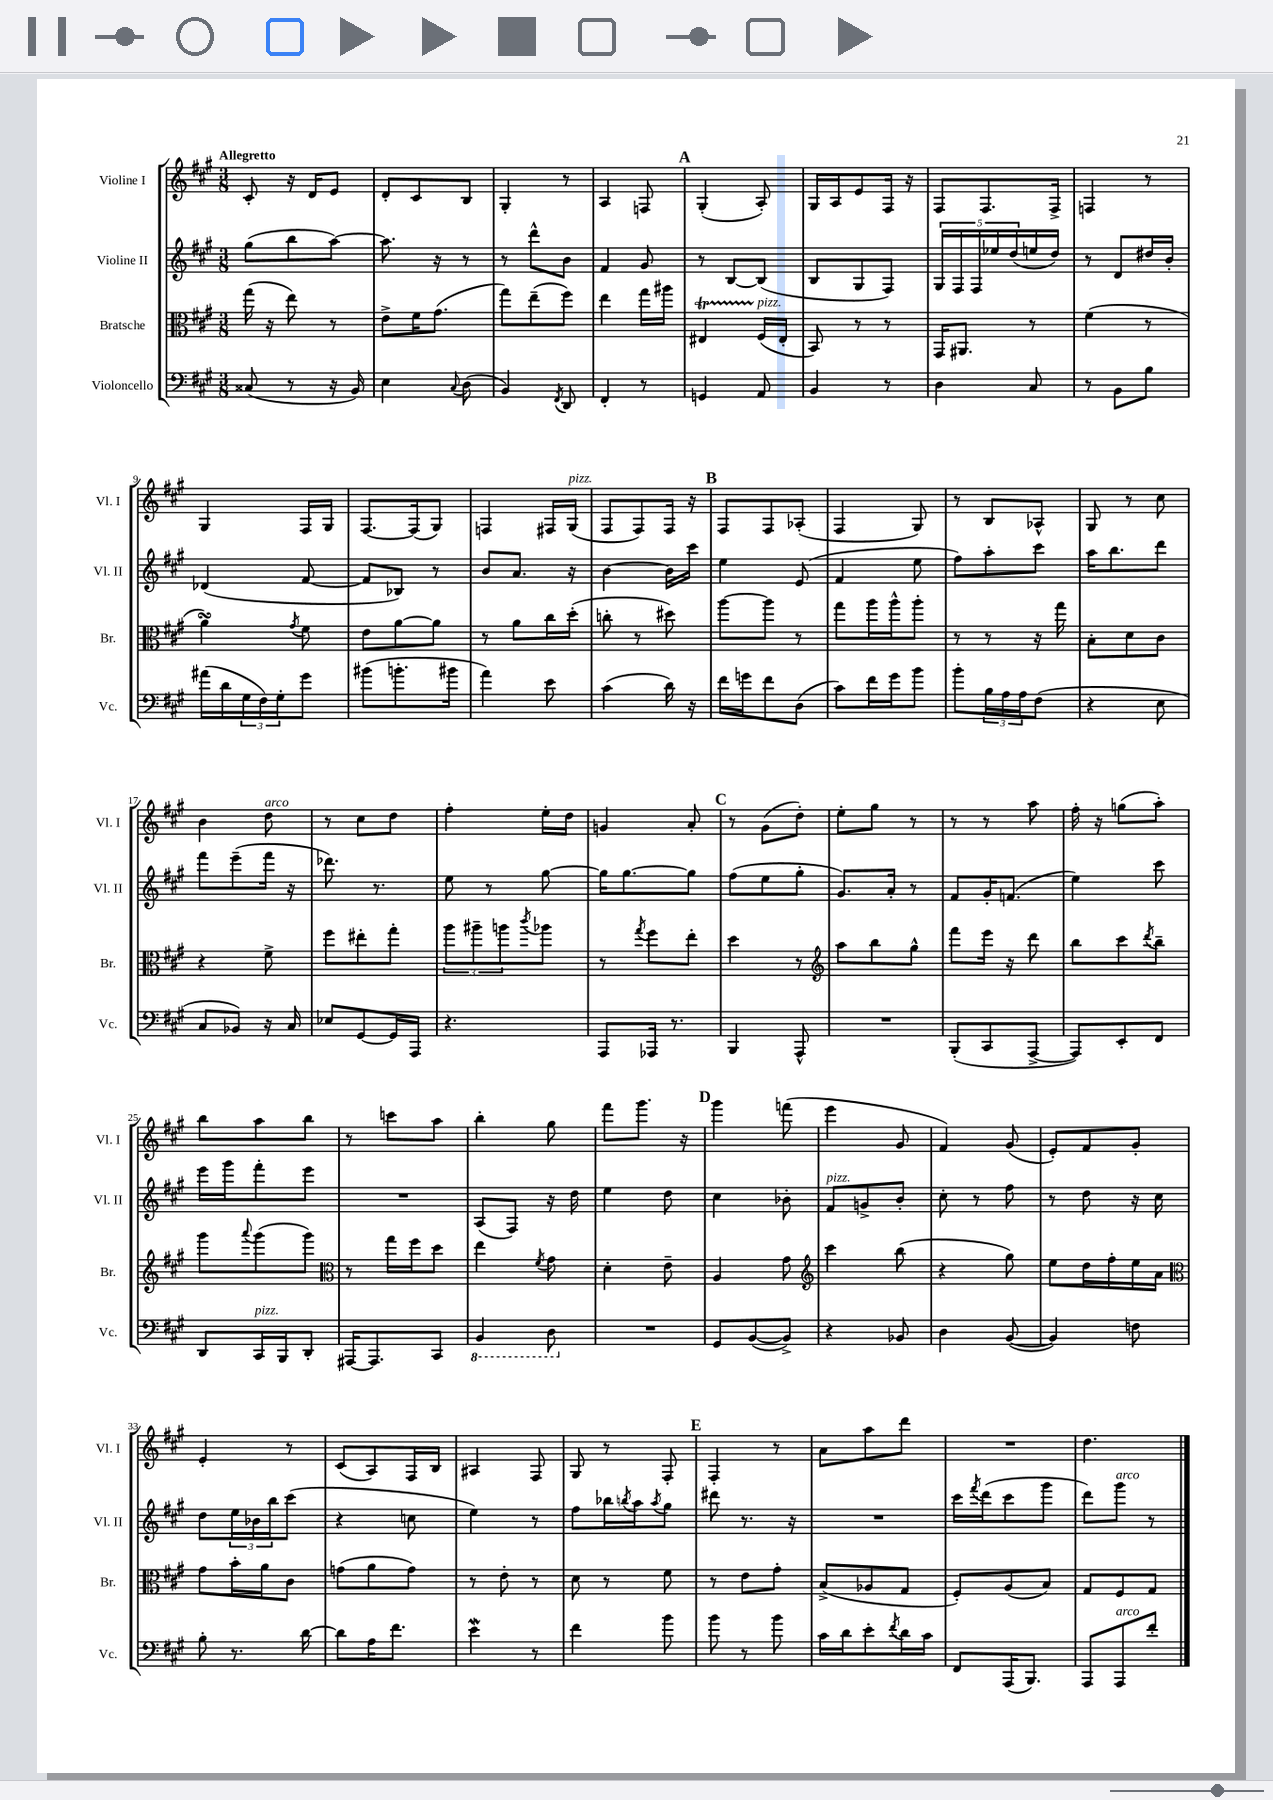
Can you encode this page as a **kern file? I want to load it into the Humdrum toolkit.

**kern	**kern	**kern	**kern
*part4	*part3	*part2	*part1
*staff4	*staff3	*staff2	*staff1
*I"Violoncello	*I"Bratsche	*I"Violine II	*I"Violine I
*I'Vc.	*I'Br.	*I'Vl. II	*I'Vl. I
*clefF4	*clefC3	*clefG2	*clefG2
*k[f#c#g#]	*k[f#c#g#]	*k[f#c#g#]	*k[f#c#g#]
*M3/8	*M3/8	*M3/8	*M3/8
=1	=1	=1	=1
!	!	!	!LO:TX:a:B:t=Allegretto
(8C##X/	(16gg#\	(8gg#\L	8c#'/
.	16r	.	.
8r	8ee\)	8bb\	16r
.	.	.	16d/KL
16r	8r	[8aa\J)	8e/J
16BB/)	.	.	.
=2	=2	=2	=2
4E\	8e^\L	8.aa\]	8d'/L
.	16f#\K	.	8c#/
.	(8.g#\J	16r	.
8qqC#/	.	.	.
(8D\	.	8r	8B/J
=3	=3	=3	=3
4BB/)	8gg#\L)	8r	4G#'/
.	(8ee~\	8ddd^^\L	.
8qFF#/	.	.	.
8DD/	8ff#\J)	8b\J	8r
=4	=4	=4	=4
4FF#'/	4ee\	4f#/	4A/
8r	16gg#\LL	8g#/	8Fn/
.	16aa#X\JJ	.	.
!!LO:REH:place=s1:t=A
=5	=5	=5	=5
4GGn/	4E#Xt/	8r	(4G#'/
.	.	[8B/L	.
!	!LO:TX:a:i:t=pizz.	!	!
8AA/	(16F#/LL	(8B/J]	8A'/)
.	16E#'/JJ	.	.
=6	=6	=6	=6
4BB/	8BB/)	8B/L	16G#/LL
.	.	.	16A/J
.	8r	8G#/	8e/
8r	8r	8F#/J)	16F#/Jk
.	.	.	16r
=7	=7	=7	=7
4D\	16GG#/KL	20G#/LL	8F#/L
.	.	20F#/	.
.	8.AA#X/J	.	.
.	.	20F#/	.
.	.	.	8.F#/
.	.	20ee-X/	.
.	.	(20dd/	.
8C#/	8r	16een/	.
.	.	16dd/JJ)	16F#^/Jk
=8	=8	=8	=8
8r	(4f#\	8r	4Fn/
8BB\L	.	8d/L	.
8B\J	8r	16dd#X/L	8r
.	.	16b'/JJ	.
!!LO:LB:g=z
=9	=9	=9	=9
(16a#X\LL	4asSSs\)	(4d-X/	4G#/
16d\	.	.	.
24G#\	.	.	.
24F#\)	.	.	.
24G#'\J	.	.	.
.	8qg#/	.	.
8g#\J	8f#\	[8f#/	16F#/LL
.	.	.	16G#/JJ
=10	=10	=10	=10
(8b#X\L	8e\L	8f#/L]	[8.F#/L
8.bn'\	[8a\	8B-X/J)	.
.	.	.	(16F#/k]
.	8a\J]	8r	8G#/J)
16b#X\Jk	.	.	.
=11	=11	=11	=11
4a\)	8r	8b/L	4Fn/
.	8a\L	8.a/J	.
8e\	16cc#\L	.	16F#X/LL
!	!	!	!LO:TX:a:i:t=pizz.
.	(16dd'\JJ	16r	(16G#/JJ
=12	=12	=12	=12
(4c#\	8ccn'\	[4b\	8F#/L
.	8r	.	8F#/)
16d\)	8dd#X\)	16b\LL]	16F#/Jk
16r	.	16ccc#\JJ	16r
!!LO:REH:place=s1:t=B
=13	=13	=13	=13
16f#\LL	[8aa\L	4ee\	8F#/L
16gn\J	.	.	.
8f#\	8aa\J]	.	8F#/
(8D\J	8r	(8e/	(8A-X'/J
=14	=14	=14	=14
8c#\L)	8gg#\L	4f#/	4F#/
16f#\L	16aa\L	.	.
16g#\J	16aa^^\J	.	.
8b\J	8aa'\J	8ee\	8G#/)
=15	=15	=15	=15
8b'\L	8r	8ff#\L)	8r
24B\L	8r	8aa'\	8B/L
24A\	.	.	.
24A\J	.	.	.
(8F#\J	16r	8ccc#\J	8A-X^^/J
.	16gg#\	.	.
=16	=16	=16	=16
4r	8B'\L	16aa\KL	8G#/
.	.	8.bb\	.
.	8d\	.	8r
8E\	8c#\J	8ddd\J	8cc#\
!!LO:LB:g=z
=17	=17	=17	=17
8C#/L	4r	8fff#\L	4b\
8BB-X/J)	.	(8eee~\	.
!	!	!	!LO:TX:a:i:t=arco
16r	8f#^\	16fff#\Jk	8dd\
16C#/	.	16r	.
=18	=18	=18	=18
8E-X/L	8ff#\L	8.ddd-X\)	8r
[8GG#/	8ee#X'\	.	8cc#\L
.	.	8.r	.
16GG#/L]	8gg#'\J	.	8dd\J
16AAA/JJ	.	.	.
=19	=19	=19	=19
4.r	12aa\L	8ee\	4ff#'\
.	12aa#X~\	.	.
.	.	8r	.
.	12aan\	.	.
.	8qccc#/	.	.
.	8aa-X\J	[8gg#\	16ee'\LL
.	.	.	16dd\JJ
=20	=20	=20	=20
8AAA/L	8r	16gg#\KL]	4gn/
.	.	[8.gg#\	.
.	8qgg#/	.	.
16AAA-X/Jk	8ff#\L	.	.
8.r	.	.	.
.	8ee'\J	8gg#\J]	8a'/
!!LO:REH:place=s1:t=C
=21	=21	=21	=21
4BBB/	4dd\	(8ff#\L	8r
.	.	8ee\	(8g#\L
8AAA^^/	8r	8gg#'\J	8dd'\J)
=22	=22	=22	=22
*	*clefG2	*	*
4.r	8aa\L	8.g#/L)	8ee'\L
.	8bb\	.	8gg#\J
.	.	16a'/Jk	.
.	8gg#^^\J	8r	8r
=23	=23	=23	=23
(8BBB'/L	8fff#\L	8f#/L	8r
8CC#/	16eee\Jk	16g#'/K	8r
.	16r	(8.fn/J	.
[8AAA^/J	8ddd\	.	8aa\
=24	=24	=24	=24
8AAA/L])	8bb\L	4ee\)	16ff#'\
.	.	.	16r
8EE'/	8ccc#\	.	(8ggn\L
.	8qddd/	.	.
8FF#/J	8bb~\J	8ccc#\	8aa'\J)
!!LO:LB:g=z
=25	=25	=25	=25
8DD/L	8ggg#\L	16eee\LL	8bb\L
.	.	16ggg#\J	.
.	8qqaaa/	.	.
!LO:TX:a:i:t=pizz.	!	!	!
16CC#/L	(8ggg#\	8fff#'\	8aa\
16BBB/J	.	.	.
8DD'/J	8ggg#\J)	8eee\J	8bb\J
=26	=26	=26	=26
*	*clefC3	*	*
[16AAA#X/KL	8r	4.r	8r
8.AAA#/]	.	.	.
.	16gg#\LL	.	8cccn\L
.	16ff#\J	.	.
8CC#/J	8dd\J	.	8aa\J
=27	=27	=27	=27
*8ba	*	*	*
4BBB/	4ee\	(8A/L	4bb'\
.	.	8F#/J)	.
.	8qf#/	.	.
8DD\	8g#\	16r	8gg#\
.	.	16dd\	.
=28	=28	=28	=28
*X8ba	*	*	*
4.r	4d'\	4ee\	8fff#\L
.	.	.	8.ggg#\J
.	8e~\	8dd\	.
.	.	.	16r
!!LO:REH:place=s1:t=D
=29	=29	=29	=29
8GG#/L	4A/	4cc#\	4ggg#\
([8BB/	.	.	.
8BB^/J])	8g#\	8b-X'\	(8fffn\
=30	=30	=30	=30
*	*clefG2	*	*
!	!	!LO:TX:a:i:t=pizz.	!
4r	4ccc#\	8f#/L	4eee\
.	.	8gn^/	.
8BB-X/	(8bb\	8b'/J	8g#/
=31	=31	=31	=31
4D\	4r	8cc#'\	4f#/)
.	.	8r	.
([8BB/	8gg#\)	8ff#\	(8g#/
=32	=32	=32	=32
4BB/])	8ee\L	8r	8e'/L)
.	16dd\L	8dd\	8f#/
.	16ff#'\	.	.
8Fn\	16ee\	16r	8g#'/J
.	16a\JJ	16cc#\	.
!!LO:LB:g=z
=33	=33	=33	=33
*	*clefC3	*	*
8B'\	8g#\L	8dd\L	4e'/
8.r	16b'\L	24ee\L	.
.	.	24b-X\	.
.	16a\J	.	.
.	.	24bb\J	.
.	8c#\J	(8ccc#\J	8r
[16d\	.	.	.
=34	=34	=34	=34
8d\L]	(8gn\L	4r	(8c#/L
16A\K	8a\	.	8A/)
8.f#\J	.	.	.
.	8g\J)	8ccn\	16F#/L
.	.	.	16B/JJ
=35	=35	=35	=35
4eW\	8r	4ee\)	4A#X/
.	8e'\	.	.
8r	8r	8r	8F#/
=36	=36	=36	=36
4f#\	8d\	8ff#\L	8G#/
.	8r	16bb-X\L	8r
.	.	8qbbn/	.
.	.	16aa\J	.
.	.	8qaa/	.
8b\	8f#\	8gg#\J	8F#'/
!!LO:REH:place=s1:t=E
=37	=37	=37	=37
8b\	8r	8ddd#X\	4F#'/
8r	8e\L	8.r	.
8b\	8g#'\J	.	8r
.	.	16r	.
=38	=38	=38	=38
16c#\LL	(8B^/L	4.r	8a\L
16d\J	.	.	.
8e'\	8A-X/	.	8aa\
8qf#/	.	.	.
16d\L	8G#/J	.	8ddd\J
16c#\JJ	.	.	.
=39	=39	=39	=39
8FF#/L	8F#'/L)	16ccc#\LL	4.r
.	.	8qfff#/	.
.	.	(16ddd\J	.
(16AAA/K	(8A/	8ccc#\	.
8.BBB/J)	.	.	.
.	8B/J)	8ggg#\J	.
=40	=40	=40	=40
8AAA/L	8G#/L	8ddd\L)	4.dd\
!	!	!LO:TX:a:i:t=arco	!
!LO:TX:a:i:t=arco	!	!	!
8AAA/	8F#/	8ggg#\J	.
8f#'/J	8G#/J	8r	.
==	==	==	==
*-	*-	*-	*-
